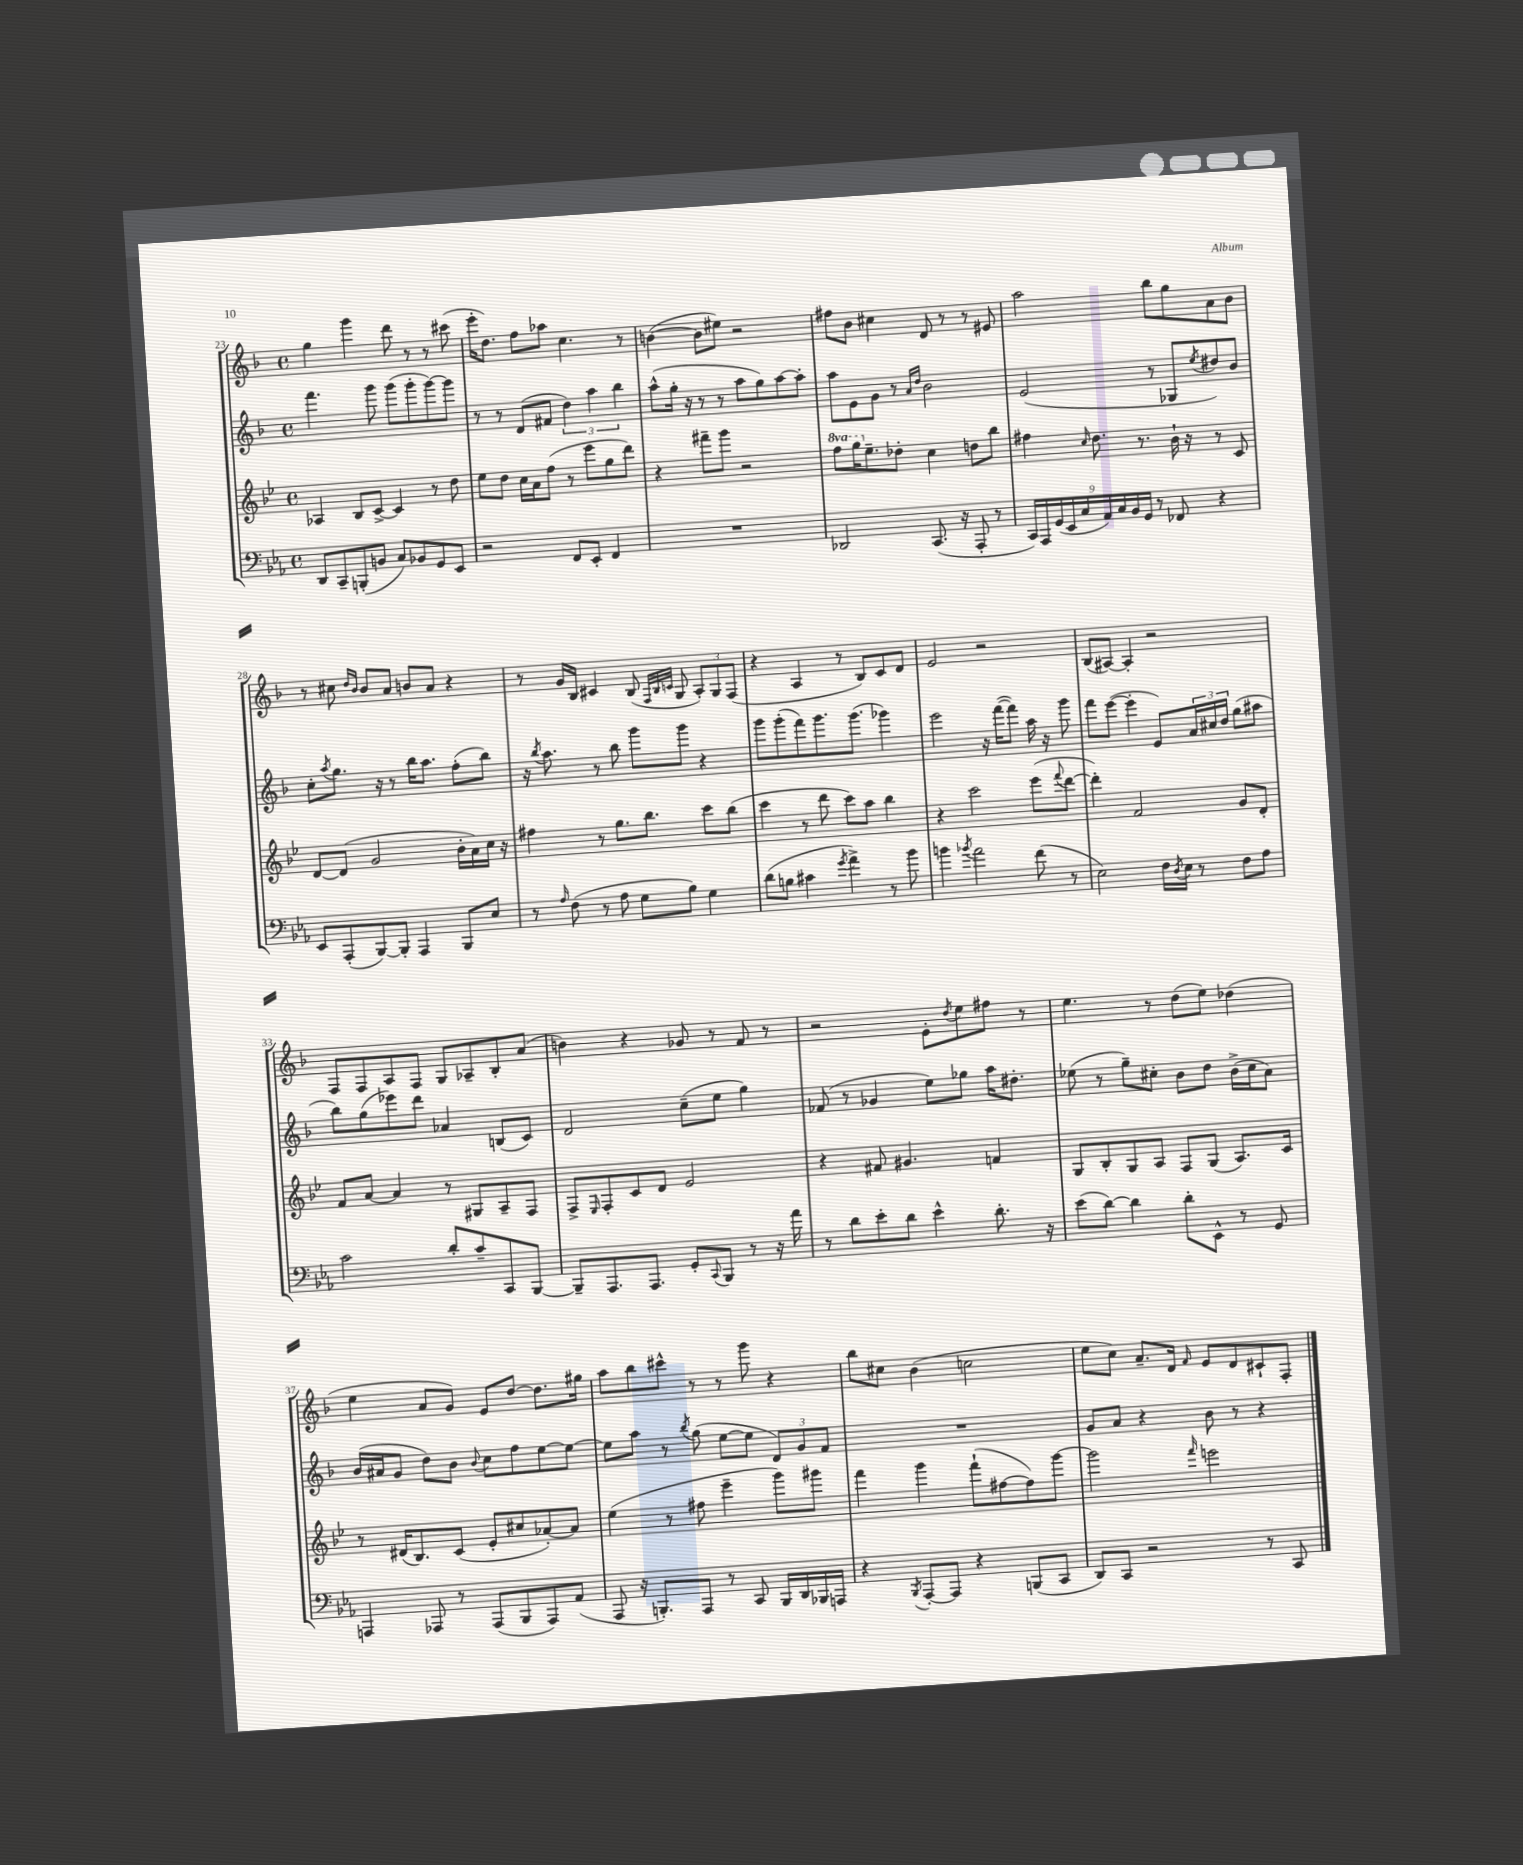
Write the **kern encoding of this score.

**kern	**kern	**kern	**kern
*staff4	*staff3	*staff2	*staff1
*clefF4	*clefG2	*clefG2	*clefG2
*k[b-e-a-]	*k[b-e-]	*k[b-]	*k[b-]
*M4/4	*M4/4	*M4/4	*M4/4
*met(c)	*met(c)	*met(c)	*met(c)
8DD	4A-	4.fff	4gg
8CC~	.	.	.
(8BBB'	8B-	.	4ggg
8BB	[8c^	8ggg	.
8C)	4c]	(8ggg	8ddd
8BB-	.	8ggg'	8r
8GG	8r	[8ggg)	8r
8EE-	8dd	8ggg]	(8ccc#
=	=	=	=
2r	8ee-	8r	16eee'
.	.	.	8.dd)
.	8dd	8r	.
.	16cc	(8d	8ff
.	16a	.	.
.	(8ff	8f#	8aa-
8FF	8r	6dd)	4.cc
8EE-'	8eee-	.	.
.	.	6aa	.
4FF	8gg	.	.
.	.	6bb-	.
.	8ddd)	.	8r
=	=	=	=
1r	4r	(8aa^^	([4b
.	.	16gg'	.
.	.	16r	.
.	8fff#~	8r	8b]
.	8ggg	8r	8ee#)
.	2r	8aa	2r
.	.	8gg)	.
.	.	[8aa	.
.	.	8aa']	.
=	=	=	=
2DD-	8fff	8aa	8ff#
.	16ggg	8e	8b-
.	8.ee-~	.	.
.	.	8g	4cc#
.	8dd-'	8r	.
.	.	16qqa	.
.	.	16qqdd	.
(8.CC	4cc	2b-	8d
.	.	.	8r
16r	.	.	.
8AAA-'	8dd	.	8r
8r	8bb-	.	8e#
=	=	=	=
18CC)	4ff#	(2e	2aa
18AAA-	.	.	.
(18GG	.	.	.
18EE-	.	.	.
18C	.	.	.
.	16qqcc	.	.
.	8.dd	.	.
18AA-)	.	.	.
18C	.	.	.
18BB-	.	.	.
.	8.r	.	.
18GG	.	.	.
8r	.	8r	8bb-
8FF-	16b-`	8G-	8gg
.	16r	.	.
.	.	8qee	.
4r	8r	8dd#)	8a
.	8c	8b-	8b-
=	=	=	=
8EE-	[8d	8cc'	8r
.	.	8qaa	.
(8AAA-'	(8d]	8.gg	8cc#
.	.	.	16qqdd
.	.	.	16qqb-
[8BBB-)	2g	.	8b-
.	.	16r	.
8BBB-']	.	8r	8a
4AAA-	.	16bb-	8b
.	.	8.aa	.
.	.	.	8a
8BBB-	16b-'	(8ff'	4r
.	16a)	.	.
8E-	16cc	8bb-)	.
.	16r	.	.
=	=	=	=
8r	4ff#	16r	8r
.	.	8qbb-	.
.	.	8.aa	.
16qqA-	.	.	.
(8F	.	.	16g
.	.	.	16B-
8r	8r	8r	4c#
8A-	8.gg	8bb-	.
8G	.	8ggg	(8B-
.	8.bb-	.	.
.	.	.	32qqF
.	.	.	32qqB-
.	.	.	32qqc
8B-)	.	8ggg	8G
4G	8ccc	4r	12A')
.	.	.	12G
.	(8bb-	.	.
.	.	.	(12F
=	=	=	=
(8d	4ccc	8ggg	4r
8B	.	(8ggg'	.
4c#	8r	8fff)	4A
.	8ddd	8.ggg	.
8qg	.	.	.
4a-^)	8ccc)	.	8r
.	.	(8.ggg	.
.	8aa	.	8B-)
8r	4bb-	4ggg-)	8c
8b-	.	.	8d
=	=	=	=
4b	4r	2eee	2e
8qb-	.	.	.
2a-	2ccc	.	.
.	.	16r	2r
.	.	([16fff	.
.	.	8fff])	.
(8f	(8eee-	16aa	.
.	.	16r	.
.	8qqfff	.	.
8r	[8ddd	8ggg	.
=	=	=	=
2E-)	4ddd'])	8fff	(8B-
.	.	([8eee	[8A#)
.	2f	4eee']	4A#']
16F	.	8e)	2r
8qD	.	.	.
16E-	.	.	.
8r	.	24a	.
.	.	24cc#	.
.	.	24dd	.
8F	8g	(8gg	.
8A-	8d'	8aa#	.
=	=	=	=
2c	8f	8bb-)	8F
.	[8a	(8gg	8F
.	4a]	8eee-)	8A
.	.	8ddd	8F
8d'	8r	4a-	8G
8c~	8G#	.	8A-~
8CC	8A~	(8B	8B-'
[8BBB-	8F	8c)	(8a
=	=	=	=
8BBB-~]	8F^	2d	4b)
.	16qqE-	.	.
8.AAA-	8F'	.	.
.	8c	.	4r
8.AAA-	.	.	.
.	8d	.	.
8GG'	2e-	(8cc~	8g-
8qqCC	.	.	.
8BBB-	.	8ee	8r
8r	.	4gg)	8f
16r	.	.	8r
16a-	.	.	.
=	=	=	=
8r	4r	(8f-	2r
8d	.	8r	.
8e-'	8f#	4g-	.
8d	4.g#	.	.
4e-^^	.	8ee)	8e'
.	.	.	8qdd
.	.	8gg-	8ee
8.d'	4f	16aa	8ff#
.	.	8.dd#'	.
.	.	.	8r
16r	.	.	.
=	=	=	=
(8e-	8G	(8ee-	4.ee
[8d)	8B-'	8r	.
4d]	8G	8gg~)	.
.	8A	8cc#'	8r
8d'	8F	8b-	(8dd
8EE-^^	(8G	8dd	8ee)
8r	8.A)	(16b-^	(4dd-
.	.	16cc#	.
8GG	.	8a)	.
.	16c	.	.
=	=	=	=
4AAA	8r	(16b-	4ee
.	.	16a#	.
.	(16d#	8g	.
.	8.B-)	.	.
8AAA-	.	8dd)	8a
8r	(8c	8b-	8g)
.	.	8qqb-	.
(8AAA-	8e-'	8cc	8e
8BBB-	8cc#	8ff	[8dd
8AAA-)	[8a-')	[8ee	8.dd]
(8AA-	8a-]	8ee_	.
.	.	.	16gg#
=	=	=	=
8AAA-	(4ee-	8ee]	8aa
16r	.	8aa	8bb-
8.BBB')	.	.	.
.	8r	8r	8ccc#^^
.	.	8qbb-	.
8AAA-	8ff#	(8gg	8r
8r	4eee-~	[8ee	8r
8CC	.	8ee]	8ggg
16BBB	8ggg)	12d)	4r
16DD	.	.	.
.	.	12g	.
16BBB-	8ggg#	.	.
.	.	12f	.
16AAA	.	.	.
=	=	=	=
4r	4fff	1r	8bb-
.	.	.	8cc#
8qBBB-	.	.	.
[8AAA-'	4ggg	.	(4b-
8AAA-]	.	.	.
4r	(8fff`	.	2cc
.	[8ff#	.	.
(8BBB	8ff#])	.	.
8CC	[8ggg	.	.
=	=	=	=
8DD)	2ggg]	8g	8ee
8CC	.	8a	8cc)
2r	.	4r	8.a~
.	.	.	16d
.	16qqfff	.	16qqf
.	2eee	8b-	8e
.	.	8r	8d
8r	.	4r	8c#`
8CC	.	.	8F'
==	==	==	==
*-	*-	*-	*-
